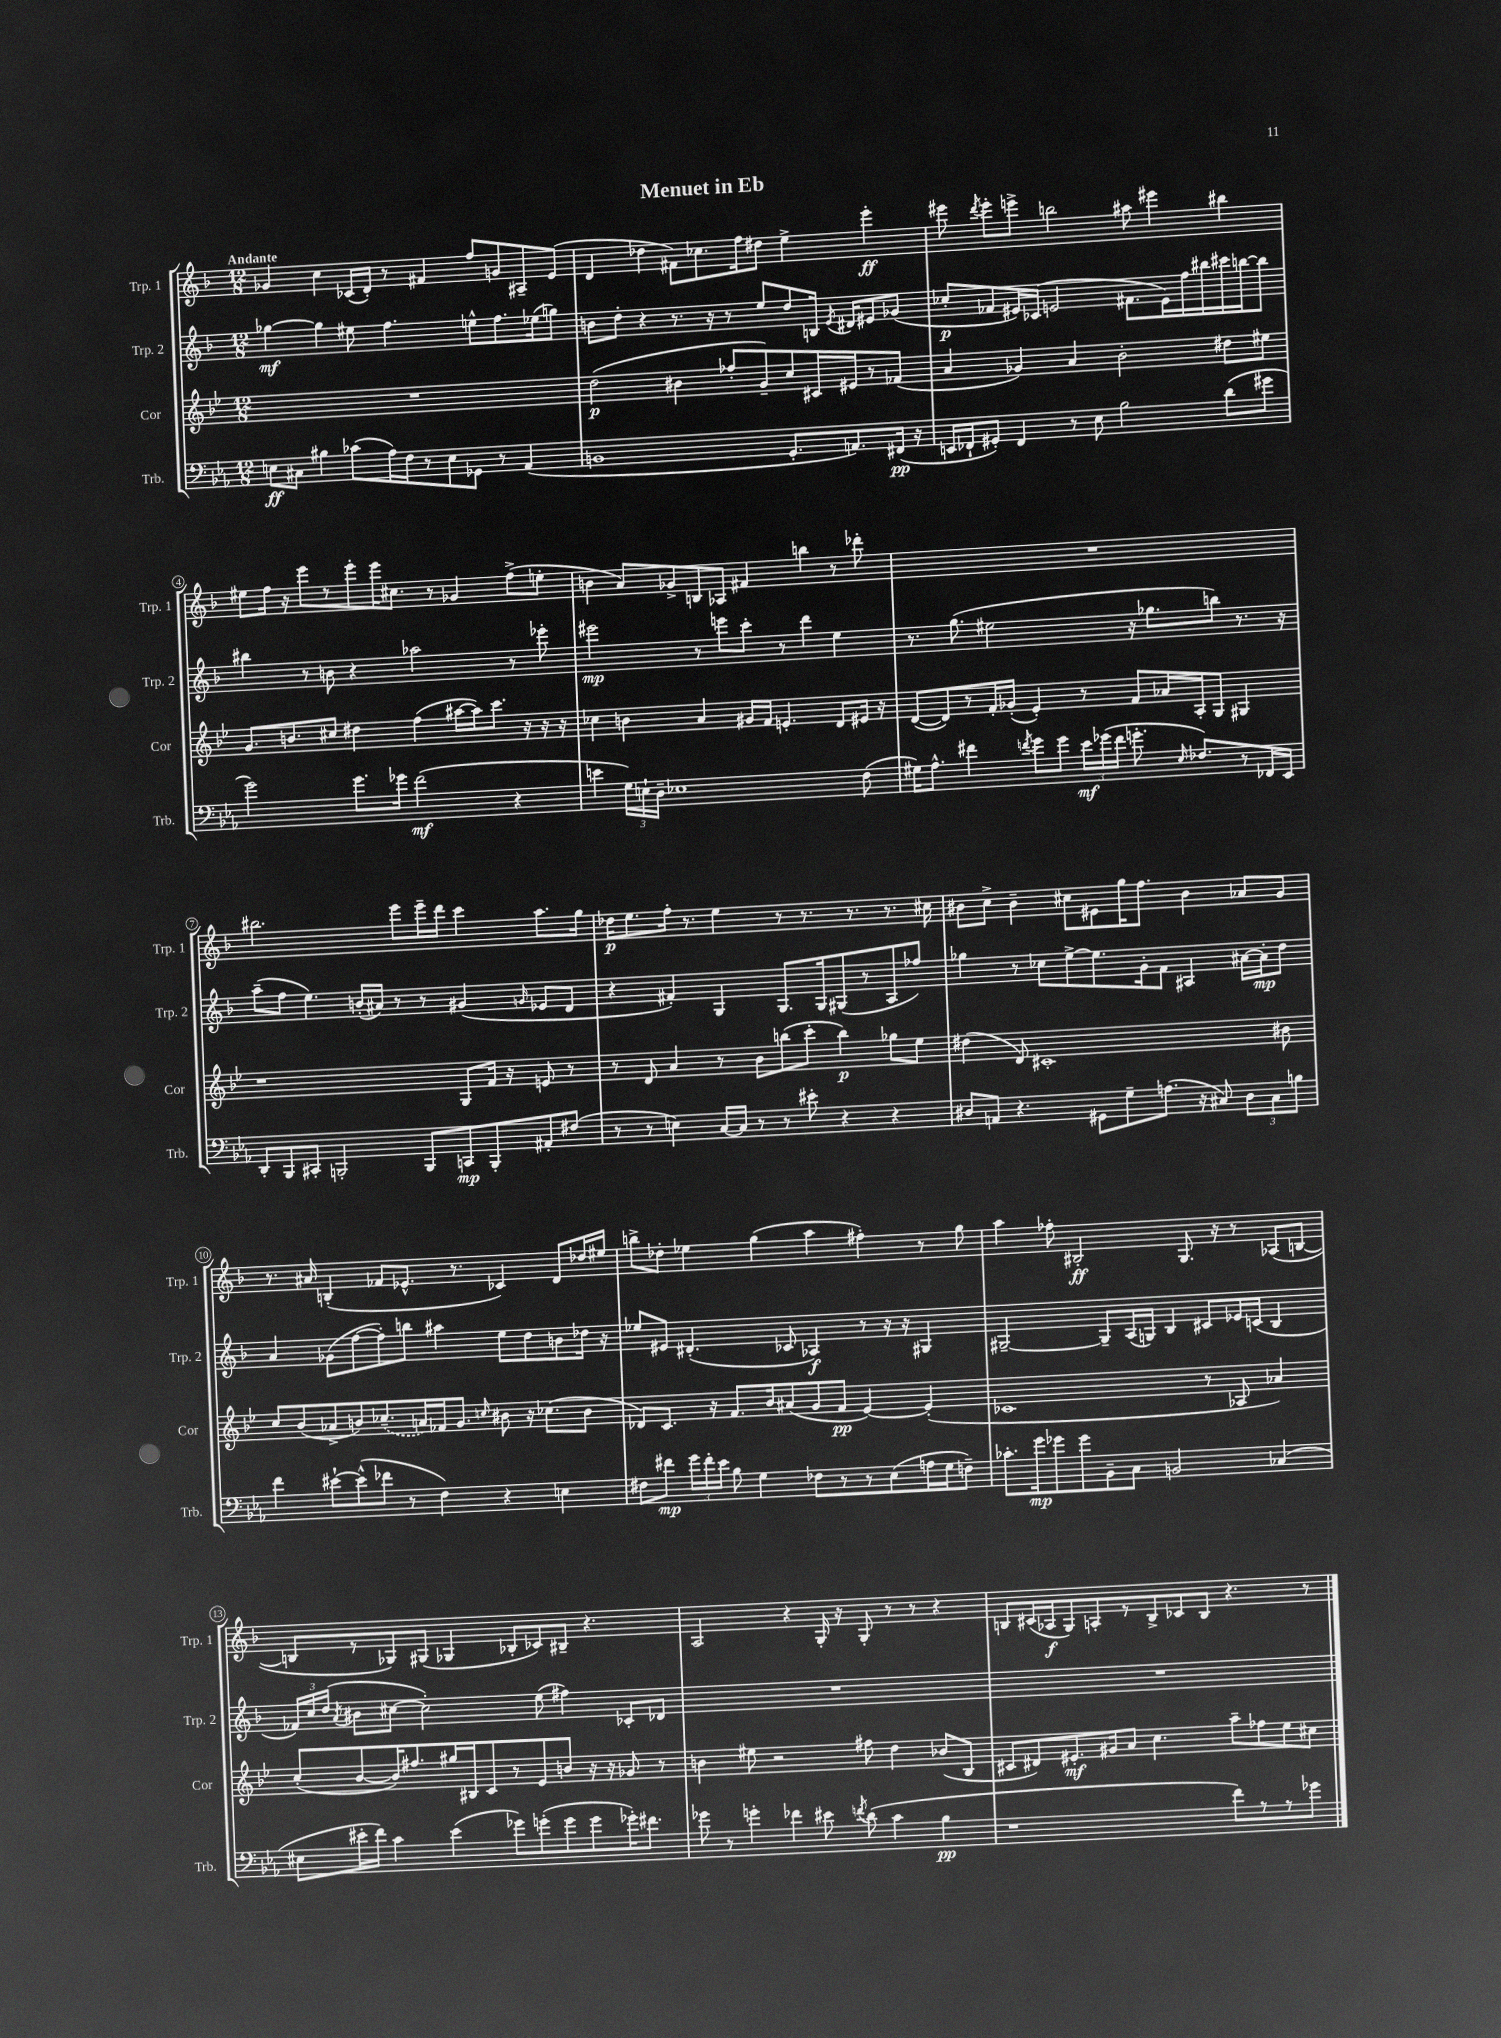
\header { title = "Menuet in Eb" }
<<
\new StaffGroup <<
\new Staff = "s0" \with { instrumentName = "Trp. 1" shortInstrumentName = "Trp. 1" } {
    \clef treble \key f \major \numericTimeSignature \time 12/8 \tempo "Andante"
    \autoBeamOff ges'4 c''4 ces'16[( d'16]-.) r8 fis'4 f''8[ g'8 ais8-- e'8]( |
    d'4 des''4 fis'8[) ces''8. f''16 dis''8] e''4-> e'''4-.\ff |
    eis'''8 \acciaccatura { d'''8 } eis'''8[-. e'''8]-> b''2 ais''8 eis'''4 bis''4 |
    eis''8[ f''16] r16 e'''8[ r8 e'''8-. e'''16 cis''8.] r8 ges'4 f''8[->( e''8]-. |
    b'4 a'8[) ges'8-> b8 aes8] fis'4 b''4 r8 des'''8-. |
    R1. |
    bis''2. e'''8[ e'''16-- d'''16] c'''4 a''8.[ g''16] |
    des''16[\p e''8. f''16]-. r8. e''4 r8 r8. r8. r8. cis''16 |
    bis'8[ c''8]-> bis'4-- cis''8[ eis'8 g''16 f''8.] bis'4 aes'8[ g'8] |
    r8. ais'16 b4-.( fes'8[ ees'8.]-^ r8. ces'4) d'8[ des''16 eis''16] |
    b''8[-> des''8]-. ees''4 g''4( a''4 fis''4-.) r8 g''8 |
    a''4 fes''8-. bis2-.\ff g8. r16 r8 aes8[( b8]~ |
    b8[ r8 ges8) gis8]( ges4 bes8[-. ces'8) bis8]-- r4. |
    a2 r4 g16-. r16 g8-. r8 r8 r4 |
    b8[ cis'16( aes16\f g8) a8-. r8 b8-> ces'8 b8] r4. r8 \bar "|." |
}
\new Staff = "s1" \with { instrumentName = "Trp. 2" shortInstrumentName = "Trp. 2" } {
    \clef treble \key f \major \numericTimeSignature \time 12/8
    \autoBeamOff ges''4~\mf ges''4 eis''8 f''4. e''8[-^ f''8. ees''16( g''8]) |
    b'8[ d''8]-. r4 r8. r16 r8 e''8[ d''8 b16] \acciaccatura { e'8 } dis'16[ eis'8 ges'8]( |
    ces''8[-.\p fes'8 eis'16) ces'16]( e'2 fis'8.[ e'16) f''16 bis''16 cis'''16 b''16~ b''8] |
    bis''4 r8 b'8 r4 aes''2 r8 ees'''8-. |
    eis'''2\mp r8 e'''8[ c'''8]-. r8 d'''4 e''4 |
    r8. g''8.( eis''2 r16 ges''8.[ b''8]) r8. r16 |
    a''8[--( f''8] e''4.) b'16[-.( ais'16]) r8 r8 gis'4( \grace { g'16 } ees'8[ d'8] |
    r4 fis'4-.) g4 g8.[ g16 gis8( r8 a8 fes''8]) |
    ges''4 r8 ces''8[ e''8~-> e''8. g'16-. f'8] ais4 ais'16[~ ais'16-.\mp d''8] |
    a'4 ges'8[( f''8~ f''8-.) b''8] ais''4 e''8[ d''8 b'8 des''16] r16 |
    ees''8[ eis'8] dis'4.-.( ces'8 aes4\f) r8 r16 r16 gis4 |
    gis2~-- gis8[-- a16( g16]) bes4 cis'8[ ees'16 c'16]( bes4 |
    \tuplet 3/2 { fes'16[) c''16 d''16]( } \acciaccatura { a'8 } bis'8[ cis''8]~ cis''2-.) e''8( fis''4) ces'8[-. des'8] |
    R1. |
    R1. \bar "|." |
}
\new Staff = "s2" \with { instrumentName = "Cor" shortInstrumentName = "Cor" } {
    \clef treble \key bes \major \numericTimeSignature \time 12/8
    \autoBeamOff R1. |
    d''2\p( bis'4 fes''8[-. g'8--) c''8 cis'16 eis'16 r8 fes'8]( |
    a'4 ges'4) a'4 bes'2-. dis''8[ eis''8] |
    g'8.[ b'8. cis''8] dis''4 f''4( ais''16[~ ais''16) c'''8.] r16 r16 r16 |
    ces''4 b'4 a'4 gis'16[ f'16] e'4.-. d'8[ eis'16] r16 |
    d'8[~( d'8) r8 f'16-. ges'16]-.( ees'4-.) r8 f'8[ aes'16 a16-. g8] gis4 |
    r1 g8[ f'16] r16 e'8 r8 |
    r8 d'8 a'4 r8 bes'8[ b''8( c'''8]-. b''4\p) ges''8[ ees''8] |
    dis''4( d'8) cis'1-. bis'8 |
    c''8[ bes'8( aes'8-> b'8) \once \slurDashed ces''8.--( a'16) fes'16 g'8.] \grace { c''16 } bis'8 r16 ces''8.[( bis'8] |
    des'8[) c'8.] r16 f'8.[ bes'16 ais'8( g'8 f'8]\pp ees'4~) ees'4-.( |
    ces'1 r8 aes8 aes'4) |
    c''8[-.( bes'8~ bes'16) fis''8. gis''16 bis16 c'8 r8 ees'8 b'8] r16 r16 ges'8 r8 |
    b'4 eis''8 r2 fis''8 d''4 bes'8[( bes8] |
    cis'8[ dis'8) eis'8.-.\mf gis'16 a'8] c''4. a''8[-- fes''8 ees''8 cis''8] \bar "|." |
}
\new Staff = "s3" \with { instrumentName = "Trb." shortInstrumentName = "Trb." } {
    \clef bass \key ees \major \numericTimeSignature \time 12/8
    \autoBeamOff e8[\ff cis8] bis4 ces'8[( aes16) f16 r8 e8 ges,8] r8 aes,4( |
    b,1 g,8.[-. a,8.) fis,16]\pp( r16 |
    e,16[ fes,16-! gis,8]-.) fes,4 r8 ees8 bes2 d'8[( gis'8] |
    g'2) g'8.[ ges'16] f'2\mf( r4 |
    e'4 \tuplet 3/2 { g16[) e16-! d16]-- } ees1 f8( |
    gis16[) aes8.]-^ fis'4 \acciaccatura { f'8 } g'8[ g'8] \tuplet 3/2 { ees'16[\mf ges'16( f'16] } g'8.-. \grace { ees16 } fes8.[) r8 fes,16 ees,16] |
    d,8[-. bes,,8 cis,8]-. b,,2-. b,,8[ c,8\mp b,,8-. ais,8-. fis8]( |
    r8 r8 e4) c16[~ c16] r8 r8 eis'8-. r4 r4 |
    dis8[ a,8] r4. gis,8[ g8-- a8.]( r16 cis8) \tuplet 3/2 { dis8[ cis8 b8] } |
    f'4 eis'8[~-! eis'8-^( fes'8] r8 f4) r4 e4 |
    fis8[ fis'8]\mp \tuplet 3/2 { g'16[ fis'16-. ees'16] } bes8 g4 fes8[ r8 r8 ees8( a16 g16 f8]--) |
    ces'8.[-. g'16\mp ges'8 ges'8 bes,8-- c8] b,2 ces4( |
    eis8[ eis'16-. f'16]) c'4 eis'4( ges'8[) g'8-.( g'8 g'8 ges'16-.) fis'8.] |
    ges'8 r8 g'4-. fes'4 eis'8 \acciaccatura { f'8 } d'8( c'4 bes4\pp |
    r1 f'8[) r8 r8 ges'8] \bar "|." |
}
>>
>>
\layout { \context { \Score \override BarNumber.stencil = #(make-stencil-circler 0.1 0.3 ly:text-interface::print) } }
